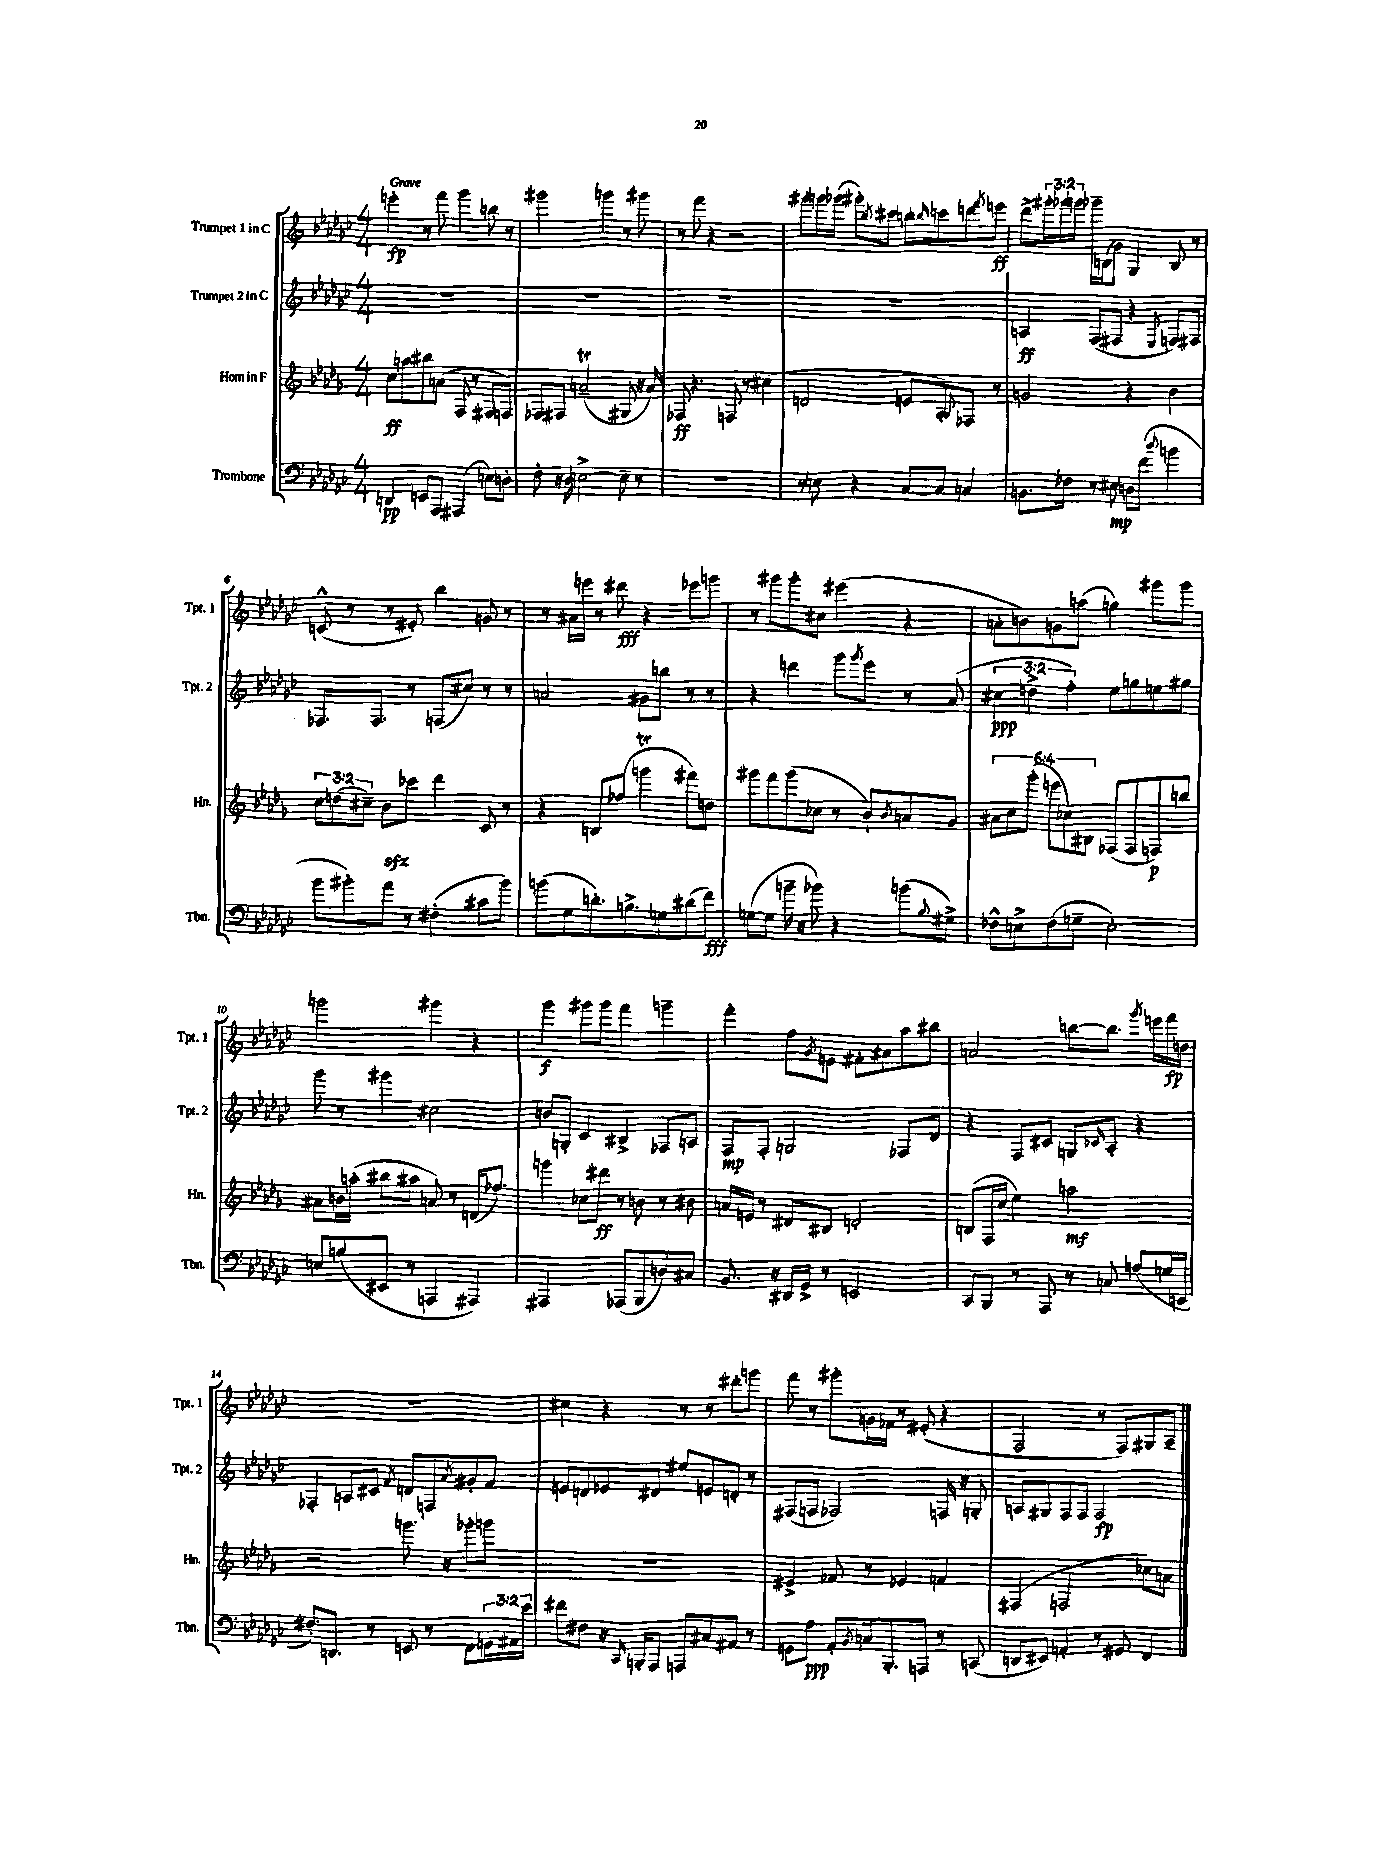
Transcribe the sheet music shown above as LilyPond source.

<<
\new StaffGroup <<
\new Staff = "s0" \with { instrumentName = "Trumpet 1 in C" shortInstrumentName = "Tpt. 1" } {
    \clef treble \key ges \major \numericTimeSignature \time 4/4 \override Staff.TupletNumber.text = #tuplet-number::calc-fraction-text \tempo "Grave"
    e'''4-.\fp r8 f'''8 ges'''4 b''8 r8 |
    gis'''2 g'''4 r8 gis'''8 |
    r8 f'''8 r4 r2 |
    gis'''8-. g'''16 ges'''16( gis'''8-.) \acciaccatura { bes''8 } cis'''8 b''8 \grace { bes''16 } c'''8 d'''8 \acciaccatura { f'''8 } e'''8\ff |
    des'''8-> \tuplet 3/2 { gis'''16-. ges'''16 g'''16 } ges'''16-- b16( ges'8) ges4 b8 r8 |
    c'8-^( r8 r8 eis'8-.) bes''4 g'8 r8 |
    r8 ais'16 e'''16 r8 dis'''8\fff r4 ees'''8 g'''8 |
    r8 gis'''8 gis'''8-. cis''8 eis'''4( r4 |
    a'8-. b'8) g'8 a''8( g''4) gis'''8 gis'''8 |
    g'''2 gis'''4 r4 |
    ges'''4\f gis'''8 gis'''8 f'''4 g'''4-- |
    f'''4-. f''8 \acciaccatura { ges'8 } e'8 fis'8-. ais'8 aes''8 bis''8 |
    a'2 b''8~ b''8. \acciaccatura { ges'''8 } e'''16 f'''16\fp d''16 |
    R1 |
    cis''4 r4 r8 r8 dis'''8-. g'''8 |
    f'''8 r8 gis'''8-. g'16 fes'16 r8 eis'8-.( r4 |
    f2 r8 f8) gis8 aes8-- \bar "|." |
}
\new Staff = "s1" \with { instrumentName = "Trumpet 2 in C" shortInstrumentName = "Tpt. 2" } {
    \clef treble \key ges \major \numericTimeSignature \time 4/4 \override Staff.TupletNumber.text = #tuplet-number::calc-fraction-text
    R1 |
    R1 |
    R1 |
    R1 |
    a4\ff f8( fis8 r4 \appoggiatura { ees8 } f8) fis8 |
    fes8. fes8. r8 f8( cis''8) r8 r8 |
    a'2 gis'8 b''8 r8 r8 |
    r4 d'''4 ges'''8 \acciaccatura { ges'''8 } ees'''8 r8 aes'8( |
    \tuplet 3/2 { cis''4\ppp d''4-> f''4-.) } ees''8 g''8 e''8 gis''8 |
    ges'''8 r8 gis'''4 cis''2 |
    b'8 g8-. ces'4 bis4-> fes8 a8 |
    f8\mp f8-. g2 fes8 des'8 |
    r4 f8 cis'8 g8 \grace { ces'16 } aes8-. r4 |
    fes4-. a8 cis'8 \acciaccatura { f'8 } d'8 f8 \acciaccatura { aes'8 } gis'8-. f'8 |
    e'8 d'8 ees'8 dis'8 eis''8 e'8 d'8-. r8 |
    fis8( f8 fes2) f16 r16 g8-. |
    a8 gis8 f8 f8 f2\fp \bar "|." |
}
\new Staff = "s2" \with { instrumentName = "Horn in F" shortInstrumentName = "Hn." } {
    \clef treble \key des \major \numericTimeSignature \time 4/4 \override Staff.TupletNumber.text = #tuplet-number::calc-fraction-text
    c''8\ff a''8 bis''8 a'8( f8 r8 fis8 f8) |
    fes8 fis8 a'2--\trill( gis8 r16 a'16) |
    fes8\ff r4. f8 r8 cis''4( |
    d'2 e'8 aes8-.) \appoggiatura { aes8 } fes8 r8 |
    g'2 r4 bes'4 |
    \tuplet 3/2 { c''8 d''8( cis''8--) } bes'8\sfz ces'''8 des'''4 c'8 r8 |
    r4 b8 fes''8( g'''4\trill fis'''8) d''8 |
    gis'''8 f'''8 gis'''8( ces''8 r8 bes'8-!) \acciaccatura { bes'8 } a'8 ges'8 |
    \tuplet 6/4 { ais'8 c''8 ges'''8-.( e'''8 ces''8) bis8 } fes8( fes8 f8\p) b''8 |
    ais'8 b'16 a''16-.( bis''8 ais''8 a'8) r8 d'16( fes''8.) |
    g'''4 ces''8 dis'''8\ff r8 b'8 r8 bis'8 |
    a'16 e'16 r8 dis'8 bis8 d'2-. |
    b8( f16 c''16 ees''4) a''2\mf |
    r2 g'''8. r16 ges'''8-. g'''8 |
    R1 |
    eis'4-> fes'8 r8 ees'4 f'4 |
    fis4( f2 ces''8) a'8 \bar "|." |
}
\new Staff = "s3" \with { instrumentName = "Trombone" shortInstrumentName = "Tbn." } {
    \clef bass \key ges \major \numericTimeSignature \time 4/4 \override Staff.TupletNumber.text = #tuplet-number::calc-fraction-text
    d,4\pp e,8 aes,,8 ais,,4( e8) d8-. |
    f8-. r16 des16 e2~-> e8-- r8 |
    R1 |
    r8 e8 r4 ces8~ ces8 c4 |
    b,8. fes16 r8 eis8\mp d8 f'8( \appoggiatura { des''8 } b'4 |
    bes'8 bis'8-.) aes'8 r8 fis4-.( cis'8 bis'8) |
    b'8( ges8 d'8.-.) b8.-> g8 dis'8( f'8\fff) |
    g8~( g8 b'16-- r16 bes'8) r4 b'8( \appoggiatura { bes8 } gis8->) |
    fes8-^ e8-> fes8( g8-- e2~-.) |
    e8 b8( eis,8 r8 a,,4 ais,,4) |
    ais,,2 aes,,8( bes,,8 d8) cis8 |
    bes,8. r16 dis,16 ges,16-> r8 e,2 |
    ces,8 bes,,8 r8 aes,,8 r8 c8 a8( g16 e,16 |
    fis8.-.) d,8. r8 e,8 r8 f,8 \tuplet 3/2 { g,16 ais,16 ees'16 } |
    fis'8 fis8 r16 \grace { ces,16 } b,,16-. aes,,8 a,,8 cis8 ais,8 r8 |
    g,8 aes8\ppp aes,8-. \acciaccatura { bes,8 } c16 bes,,8.-. a,,8 r8 c,8( |
    d,8 eis,8) a,4-. r8 gis,8 f,4 \bar "|." |
}
>>
>>
